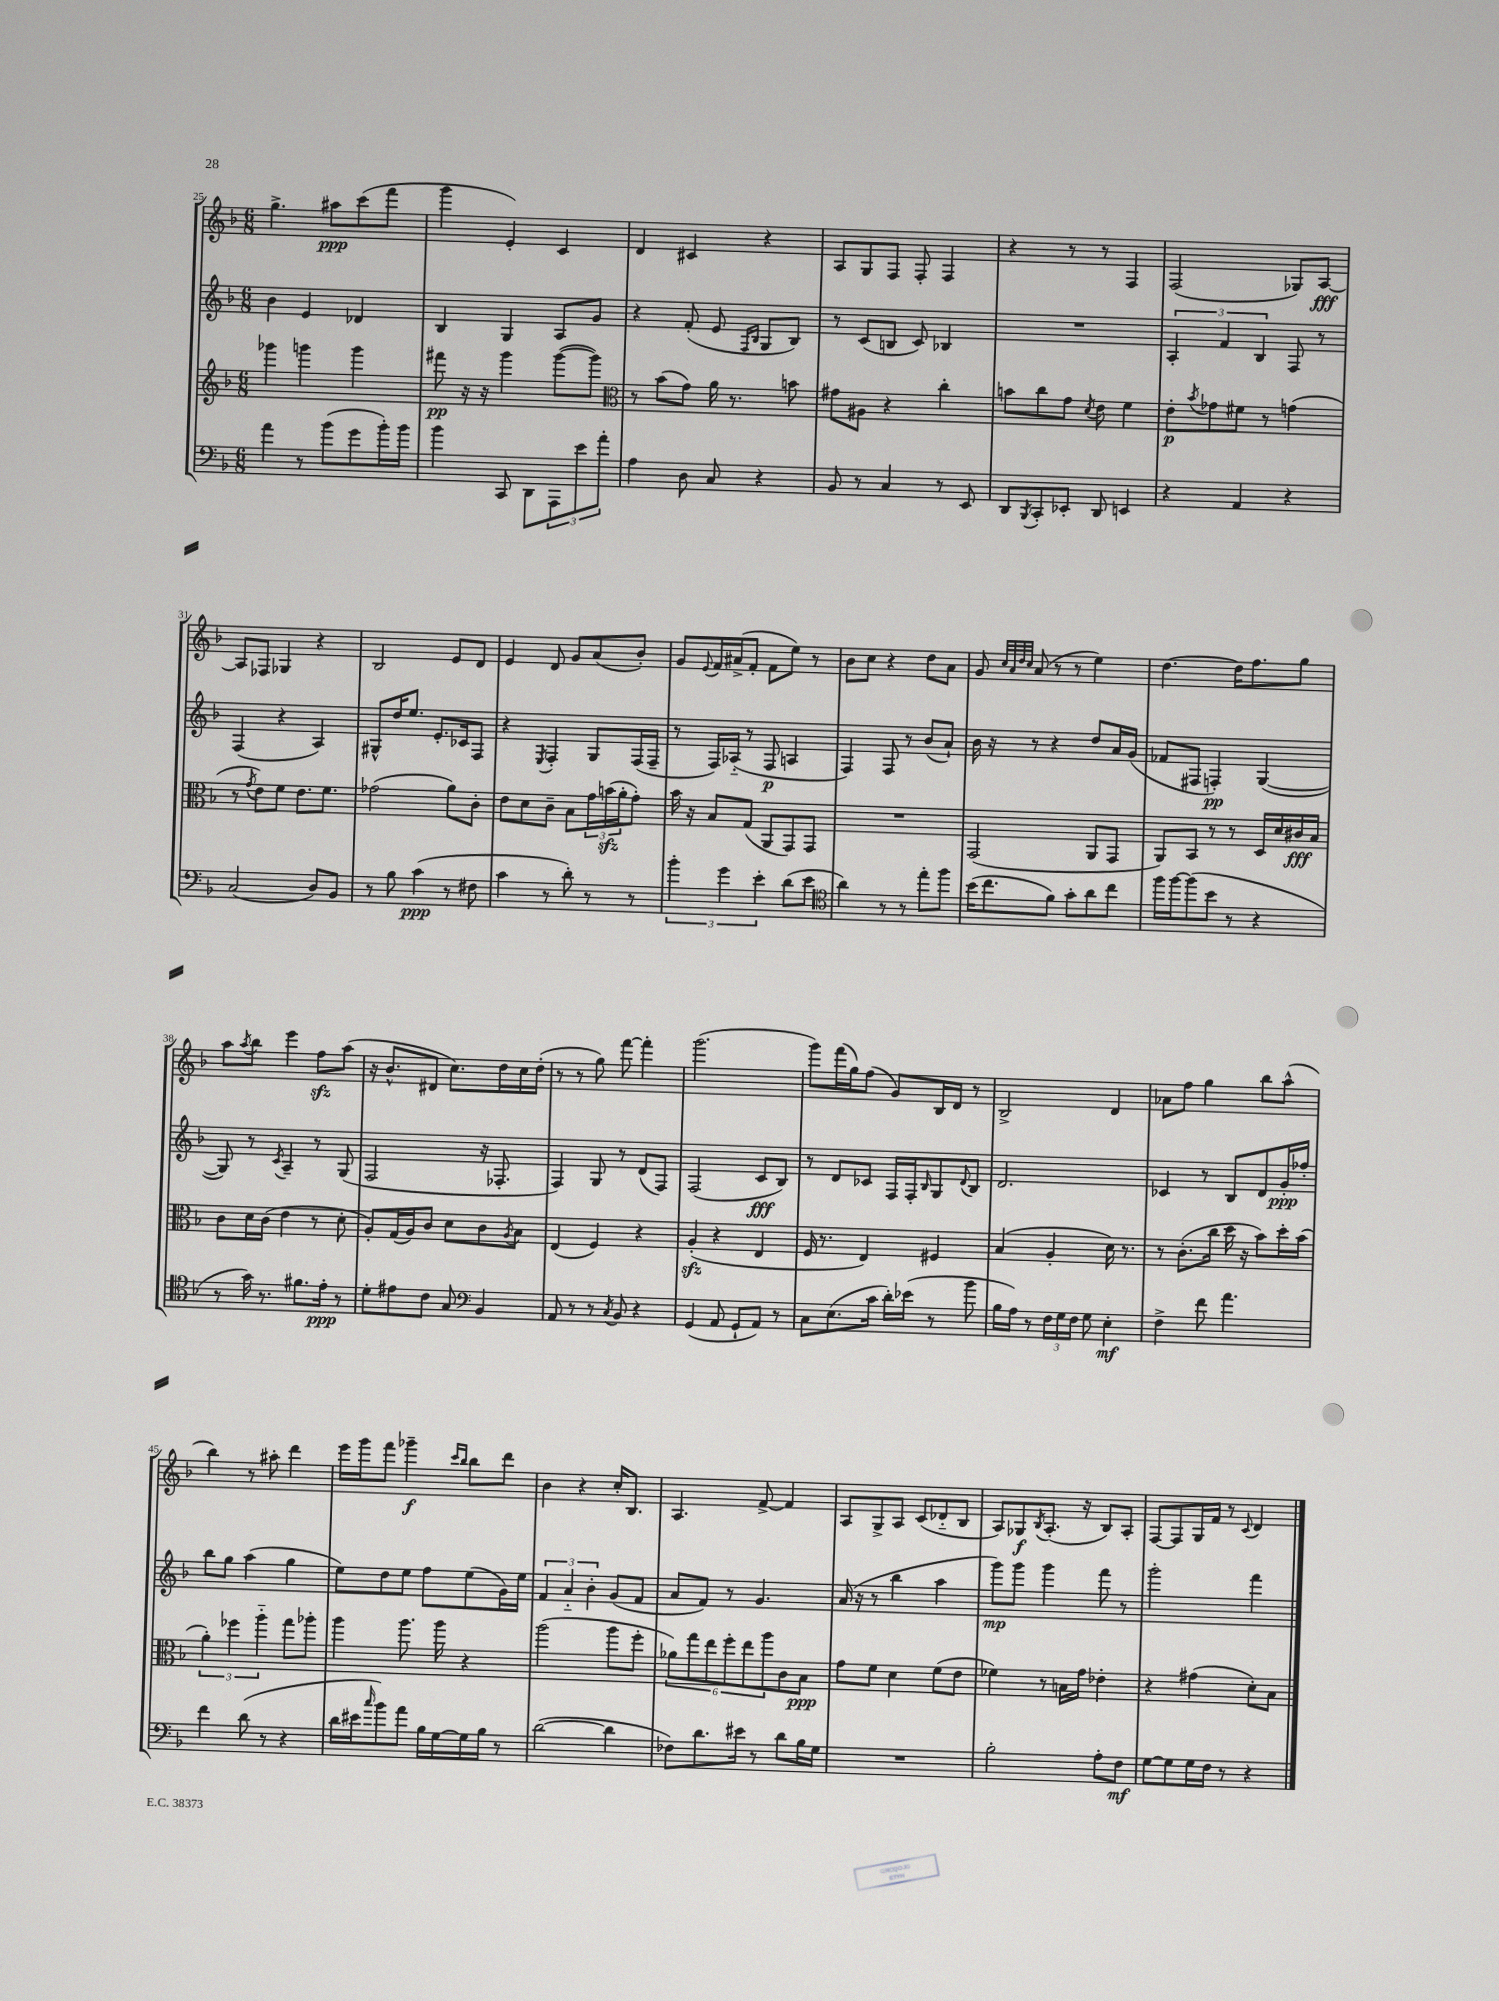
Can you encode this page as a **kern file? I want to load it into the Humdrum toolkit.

**kern	**kern	**kern	**kern
*staff4	*staff3	*staff2	*staff1
*clefF4	*clefG2	*clefG2	*clefG2
*k[b-]	*k[b-]	*k[b-]	*k[b-]
*M6/8	*M6/8	*M6/8	*M6/8
4a\	4ggg-\	4b-\	4.gg^\
8r	4ggg\	4e/	.
(8b-\L	.	.	8aa#\L
8g\	4ggg\	4d-/	(8ccc\
16b-'\L)	.	.	8fff\J
16b-\JJ	.	.	.
=	=	=	=
4b-\	8fff#\	4B-/	4ggg\
.	16r	.	.
.	16r	.	.
8CC/	4ggg\	4G/	4e'/)
8DD\L	.	.	.
12AAA\	([8ggg\L	8A/L	4c/
12e\	.	.	.
.	8ggg\]J)	8g/J	.
12a'\J	.	.	.
=	=	=	=
*	*clefC3	*	*
4A\	8r	4r	4d/
.	(8b-\L	.	.
8D\	8g\J)	(8f'/	4c#/
8C/	16a\	8e/	.
.	8.r	.	.
.	.	16qqF/LL	.
.	.	16qqB-/JJ	.
4r	.	8G/L	4r
.	8b\	8B-/J)	.
=	=	=	=
8BB-/	8g#\L	8r	8A/L
8r	8A#\J	(8c/L	8G/
4C/	4r	8B/J	8F/J
.	.	8c/)	8F'/
8r	4cc'\	4B-/	4F/
8EE/	.	.	.
=	=	=	=
8DD/L	8b\L	2.r	4r
8qBBB-/	.	.	.
8CC'/	8cc\	.	.
8EE-'/J	8g\J	.	8r
.	8qd/	.	.
8DD/	8e\	.	8r
4EE/	4f\	.	4F/
=	=	=	=
4r	8e'\L	6A'/	(2F/
.	8qb-/	.	.
.	8g-\	.	.
.	.	6f/	.
4AA/	8f#\J	.	.
.	.	6B-/	.
.	8r	.	.
4r	(4g\	8F/	8G-/L)
.	.	8r	[8A/J
=	=	=	=
(2C/	8r	(4F/	8A/]L
.	8qg/	.	.
.	8e\L)	.	8F-/J
.	8f\J	4r	4G-/
.	8.e\L	.	.
8D/L)	.	4A/)	4r
.	8.f\J	.	.
8BB-/J	.	.	.
=	=	=	=
8r	(2g-\	8G#^^/L	2B-/
8B-\	.	16dd/K	.
.	.	8.ee/J	.
(4c\	.	.	.
.	.	8.e'/L	.
8r	8a\L)	.	8e/L
.	.	16c-/k	.
8F#\	8c'\J	8F/J	8d/J
=	=	=	=
4c\	8e\L	4r	4e/
.	8d\	.	.
.	.	8qE/	.
8r	8c~\J	4F'/	8d/
8d'\)	8B-\L	.	8g/L
8r	24g\L	8G/L	(8a/
.	(24b\	.	.
.	24a'\J	.	.
8r	8g'\J)	(16F/L	8b-'/J)
.	.	16F~/JJ	.
=	=	=	=
6b-'\	16b-\	8r	8g/L
.	16r	.	.
.	.	.	8qqe/
.	8B-/L	16F/LL)	16f/L
6g\	.	.	.
.	.	(16A-'~/JJ	(16a#^/J
.	(8G/J	8r	8f'/J
6e'\	.	.	.
.	8AA/L	8F/	8f\L
(8d\L	8GG/)	4A/	8ee\J)
8e\J	8GG/J	.	8r
=	=	=	=
*clefC4	*	*	*
4a\)	2.r	4F/)	8b-\L
.	.	.	8cc\J
8r	.	8F/	4r
8r	.	8r	.
8ee'\L	.	(8b-/L	8dd\L
8ff\J	.	8a`/J)	8a\J
=	=	=	=
(16b-\LK	(2GG/	16b-\	8g/
8.cc\	.	16r	.
.	.	.	32qqcc/LLL
.	.	.	32qqa/
.	.	.	32qqdd/
.	.	.	32qqcc/JJJ
.	.	8r	(8a/
8f\J)	.	4r	8r
8g'\L	.	.	8r
8a\	8AA/L	8dd/L	4ee\)
8cc\J	8GG/J	16a/L	.
.	.	(16g/JJ	.
=	=	=	=
16ff\LL	8AA/L)	8f-/L	[4.dd\
[16ff\J	.	.	.
(8ff\]	8BB-/J	8F#/J	.
8b-\J	8r	4F'/)	.
8r	8r	.	16dd\]LK
.	.	.	8.ff\
4r	16D/LL	([4G/	.
.	16d/	.	.
.	16c#/	.	8gg\J
.	16B-/JJ	.	.
=	=	=	=
8r	8c\L	8G/])	8aa\L
.	.	.	8qaa/
16g\)	16d\L	8r	8bb-\J
8.r	(16c\JJ	.	.
.	.	8qc/	.
.	4e\	4A~/	4eee\
8.f#\L	.	.	.
.	8r	8r	8ff\L
16e'\Jk	.	.	.
8r	8d'\	(8G/	(8aa\J
=	=	=	=
8d'\L	8A'/L)	2F/	16r
.	.	.	8.b-^^/L
8e#\	(16G/L	.	.
.	16A/J)	.	.
8c\J	8c/J	.	8d#/J
8G/	8d\L	.	8.cc\L)
*clefF4	*	*	*
4BB-/	8c\	16r	.
.	.	8.F-'/	16dd\L
.	8qA/	.	.
.	8B-\J	.	16cc\
.	.	.	(16dd'\JJ
=	=	=	=
8AA/	(4E/	4F/)	8r
8r	.	.	8r
8r	4F/)	8G/	8gg\)
8qC/	.	.	.
8BB-/	.	8r	[8fff\
4r	4r	(8d/L	4fff'\]
.	.	8F/J)	.
=	=	=	=
(4GG/	(4A'/	(2F/	(2.ggg\
8AA/	4r	.	.
8GG`/L	.	.	.
8AA/J)	4E/	8c/L	.
8r	.	8B-/J)	.
=	=	=	=
8C\L	16F/	8r	8ggg\L)
.	8.r	.	.
(8.E\	.	8d/L	(16fff\L
.	.	.	16gg\J)
.	4E/)	8c-/J	(8ff\J
16c\Jk	.	.	.
16d'\LL)	.	16F/LL	8g/L)
(16e-\JJ	.	16F'/J	.
.	.	16qqB-/	.
8r	4F#/	8G/	16B-/L
.	.	.	16d/JJ
.	.	8qqd/	.
8b-\	.	8B-/J	8r
=	=	=	=
16B-\LL	(4B-/	2.d/	2B-^/
16A\JJ)	.	.	.
8r	.	.	.
24F\LL	4A'/	.	.
24G\	.	.	.
24F\JJ	.	.	.
8G\	.	.	.
4E'\	16d\)	.	4d/
.	8.r	.	.
=	=	=	=
4F^\	8r	4c-/	8a-\L
.	(8.c'\L	.	8ff\J
8f\	.	8r	4gg\
.	16cc\Jk	.	.
4.a\	16dd\	8B-/L	.
.	16r	.	.
.	8b-\L)	8d/	8bb-\L
.	16dd'\L	16g'/L	(8aa^^\J
.	(16b-\JJ	16ff-'/JJ	.
=	=	=	=
4f\	6a'\)	8bb-\L	4bb-\)
.	.	8gg\J	.
.	6ff-\	.	.
(8d\	.	(4aa\	8r
.	6aa'~\	.	.
8r	.	.	8aa#'\
4r	8gg\L	4gg\	4ddd\
.	8aa-'\J	.	.
=	=	=	=
16d\LL	4aa\	8ee\L)	16eee\LL
16e#\J	.	.	16ggg\J
16qqcc/	.	.	.
8b-\)	.	8dd\	8fff\J
8a\J	8.aa\	8ee\J	4ggg-~\
16B-\LL	.	8ff\L	.
[16G\	16aa\	.	.
.	.	.	16qqccc/LL
.	.	.	16qqbb-/JJ
16G\]	4r	(8ee\	8bb-\L
16B-\JJ	.	.	.
8r	.	16g\L)	8ddd\J
.	.	16ee\JJ	.
=	=	=	=
([2d\	(2aa\	6f/	4b-\
.	.	6a'~/	.
.	.	.	4r
.	.	6b-'\	.
4d\]	8aa\L	(8g/L	16cc'/LK
.	.	.	8.B-/J
.	8ff'\J	8f/J	.
=	=	=	=
8F-\L)	12a-\L)	8a/L	4.A/
.	12gg\	.	.
8.d\	.	8f/J)	.
.	12ee\	.	.
.	12ff'\	8r	.
16e#\Jk	.	.	.
.	12ee\	.	.
8r	.	4.g/	[8f^/
.	12aa\	.	.
8d\L	8c\	.	4f/]
16B-\L	8B-\J	.	.
16G\JJ	.	.	.
=	=	=	=
2.r	8g\L	(16a/	8A/L
.	.	16r	.
.	8f\J	8r	8G^/
.	4d\	4bb-\	8A/J
.	.	.	(8c/L
.	(8f\L	4aa\	8d-'~/
.	8e\J	.	8B-/J
=	=	=	=
2B-'\	4f-\)	8ggg\L)	8A/L)
.	.	8ggg\J	8G-/
.	.	.	8qB-/
.	8r	4ggg\	(8.A'/J
.	16B\LL	.	.
.	16g\JJ	.	16r
8A'\L	4e-'\	8fff\	8B-/L)
8F\J	.	8r	8A'/J
=	=	=	=
[8G\L	4r	2ggg'\	[8F/L
8G\]	.	.	8F/]
16G\L	(4g#\	.	16G/L
16F\JJ	.	.	16f/JJ
8r	.	.	8r
.	.	.	8qqc/
4r	8d'\L)	4fff\	4d/
.	8B-\J	.	.
==	==	==	==
*-	*-	*-	*-
